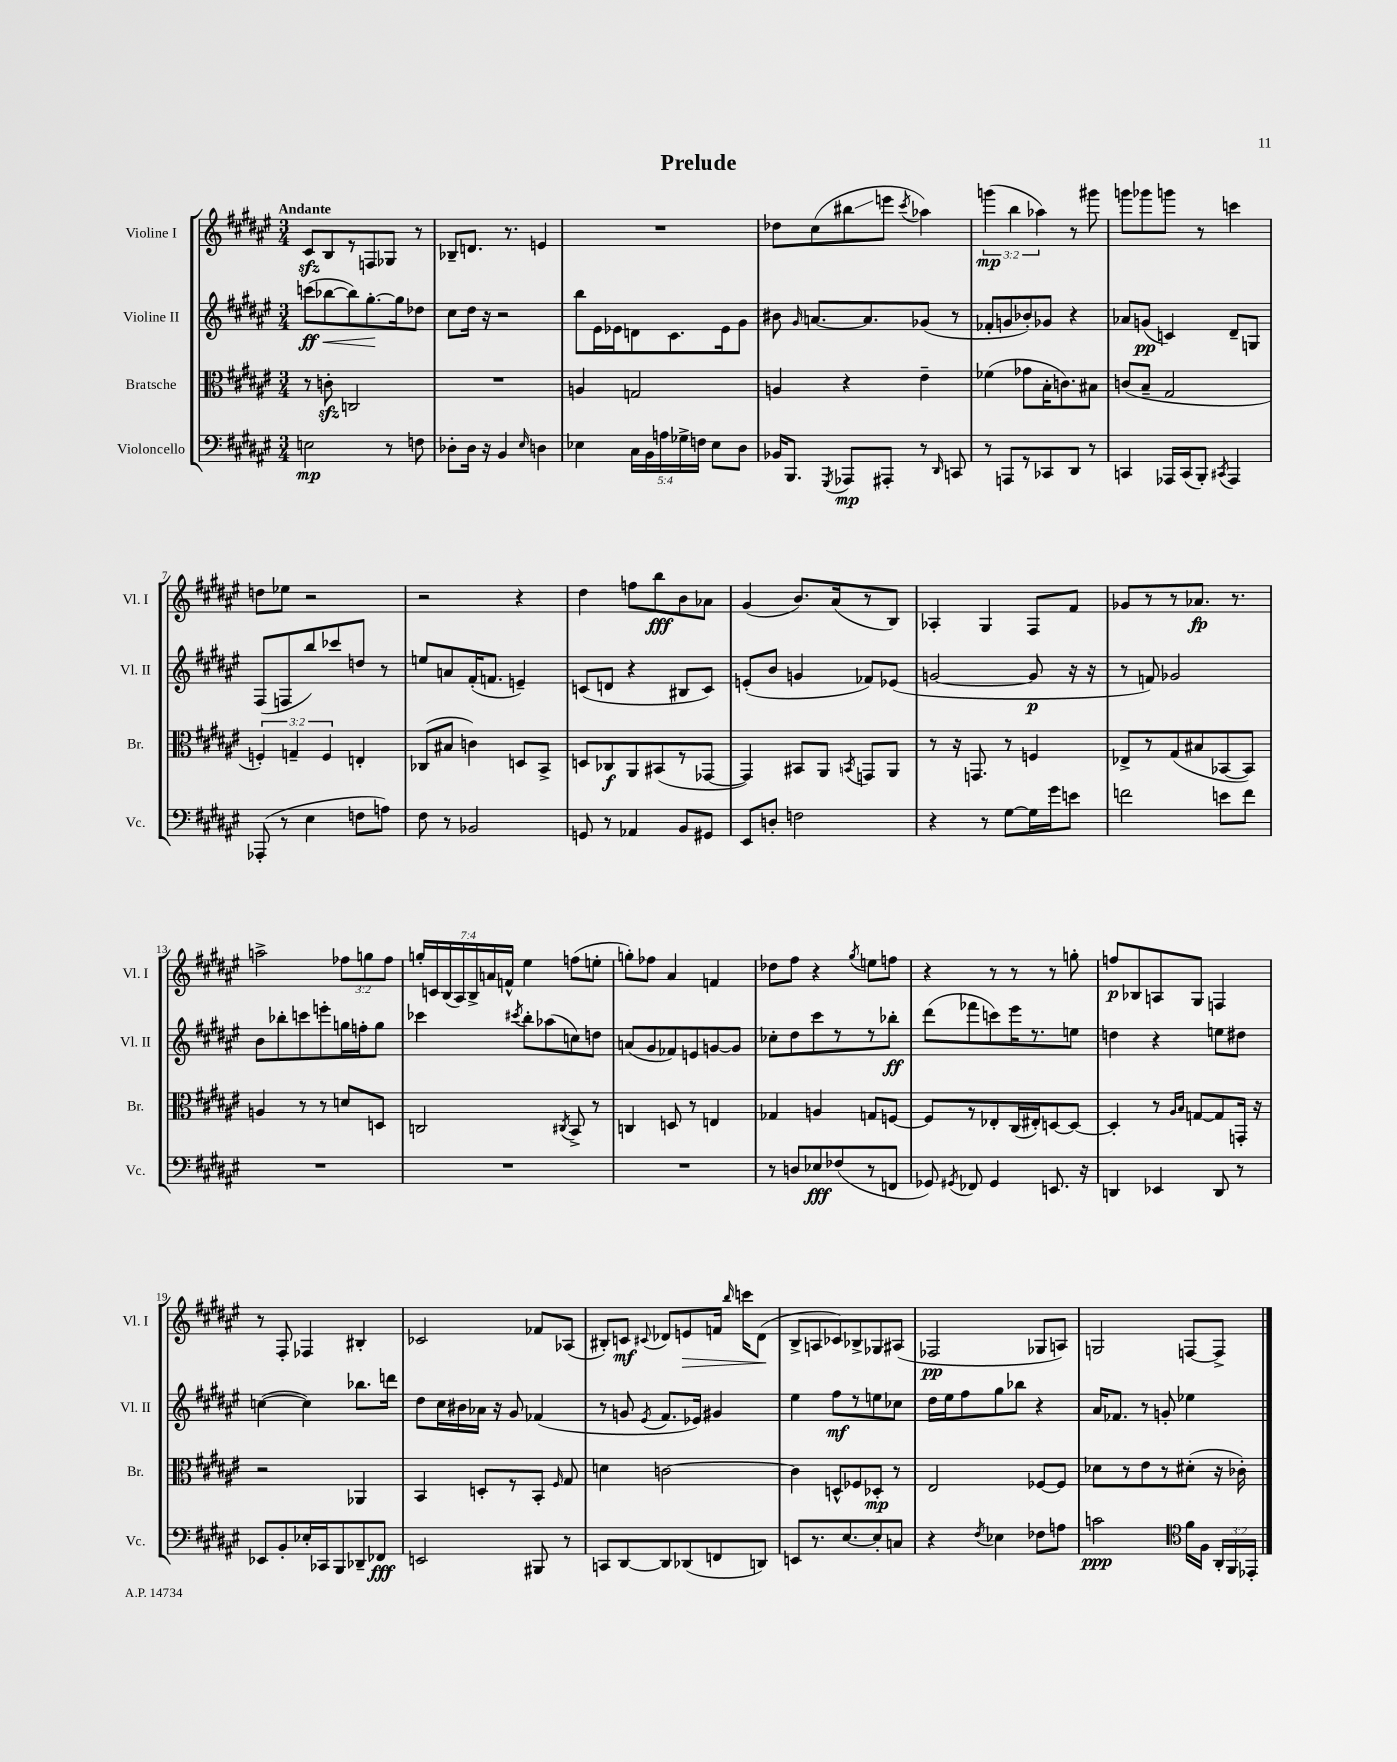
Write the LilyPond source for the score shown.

\header { title = "Prelude" }
<<
\new StaffGroup <<
\new Staff = "s0" \with { instrumentName = "Violine I" shortInstrumentName = "Vl. I" } {
    \clef treble \key fis \major \numericTimeSignature \time 3/4 \override Staff.TupletNumber.text = #tuplet-number::calc-fraction-text \tempo "Andante"
    \autoBeamOff cis'8[\sfz b8 r8 f8 ges8] r8 |
    bes8[-- d'8.] r8. e'4 |
    R2. |
    des''8[ cis''8( bis''8\glissando e'''8] \acciaccatura { cis'''8 } aes''4) |
    \tuplet 3/2 { g'''4\mp( b''4 aes''4) } r8 gis'''8 |
    g'''8[ ges'''8 g'''8] r8 c'''4 |
    d''8[ ees''8] r2 |
    r2 r4 |
    dis''4 f''8[ b''8\fff b'8 aes'8] |
    gis'4( b'8.[) ais'16( r8 b8]) |
    aes4-. gis4 fis8[ fis'8] |
    ges'8[ r8 r8 aes'8.]\fp r8. |
    a''2-> \tuplet 3/2 { fes''8[ g''8 fes''8] } |
    \tuplet 7/4 { g''16[-. c'16 b16( ais16) b16-> a'16 f'16]-^ } eis''4 f''8[( e''8]-. |
    g''8[-.) fes''8] ais'4 f'4 |
    des''8[ fis''8] r4 \acciaccatura { gis''8 } e''8[ f''8] |
    r4 r8 r8 r8 g''8-. |
    f''8[\p bes8 a8 gis8] f4 |
    r8 fis8-. fes4 bis4-. |
    ces'2 fes'8[ aes8]( |
    bis8[-.) c'8]\mf \appoggiatura { cis'8 } des'8[ e'8\> f'16] \grace { b''16 } c'''16[ des'8]\!( |
    b8[-> a8 ces'8) bes8-> ges8 ais8]( |
    fes2\pp ges8[ a8]) |
    g2 f8[~ f8]-> \bar "|." |
}
\new Staff = "s1" \with { instrumentName = "Violine II" shortInstrumentName = "Vl. II" } {
    \clef treble \key fis \major \numericTimeSignature \time 3/4
    \autoBeamOff c'''8[\ff\<( bes''8~ bes''8) gis''8.~-.\! gis''16 des''8] |
    cis''8[ dis''16] r16 r2 |
    b''8[ eis'16 ees'16 d'8 cis'8. ees'16 gis'8] |
    bis'8 \grace { gis'16 } a'8.[~ a'8. ges'8]( r8 |
    fes'8[-. g'8 bes'8-.) ges'8] r4 |
    aes'8[ g'8]\pp( c'4) dis'8[-- g8] |
    fis8[( f8 b''8) ces'''8 d''8] r8 |
    e''8[ a'8 fis'16-.( f'8.] e'4--) |
    c'8[( d'8] r4 bis8[ c'8]) |
    e'8[-.( b'8] g'4 fes'8[) ees'8]( |
    g'2~ g'8\p r16 r16 |
    r8 f'8) ges'2 |
    b'8[ bes''8-. c'''8 e'''8-. g''16 f''16-. g''8] |
    ces'''4 \acciaccatura { cis'''8 } b''8[-. aes''8( c''8) d''8] |
    a'8[( gis'8 fes'8) e'8 g'8~ g'8] |
    ces''8[-. dis''8 cis'''8 r8 r8 bes''8]-.\ff |
    dis'''8[( fes'''8 c'''8) eis'''16 r8. e''8] |
    d''4 r4 e''8[ dis''8] |
    c''4~( c''4) bes''8.[ d'''16] |
    dis''8[ cis''16 bis'16 aes'16] r16 gis'8 fes'4( |
    r8 g'8 \acciaccatura { eis'8 } fis'8.[ ees'16]) gis'4 |
    eis''4 fis''8[\mf r8 e''8 ces''8] |
    dis''16[ eis''16 fis''8 gis''8 bes''8] r4 |
    ais'16[ fes'8.] r8 g'8-. ees''4 \bar "|." |
}
\new Staff = "s2" \with { instrumentName = "Bratsche" shortInstrumentName = "Br." } {
    \clef alto \key fis \major \numericTimeSignature \time 3/4 \override Staff.TupletNumber.text = #tuplet-number::calc-fraction-text
    \autoBeamOff r8 c'8-.\sfz c2 |
    R2. |
    a4 g2 |
    a4 r4 eis'4-- |
    fes'4( ges'8[ b16-. c'8.) bis8] |
    c'8[( b8]-- gis2 |
    \tuplet 3/2 { f4-.) g4-- f4 } e4-. |
    ces8[( bis8] c'4) d8[ b,8]-> |
    d8[ ces8\f ais,8 bis,8( r8 ges,8]~ |
    ges,4) bis,8[ ais,8] \acciaccatura { b,8 } g,8[ ais,8] |
    r8 r16 g,8. r8 f4 |
    ees8[-> r8 gis8( bis8 bes,8~ bes,8]) |
    a4 r8 r8 d'8[ d8] |
    c2 \acciaccatura { cis8 } b,8-> r8 |
    c4 d8 r8 e4 |
    ges4 a4 g8[ f8]~ |
    f8[ r8 ees8-. cis16( eis16-.) d8~ d8]~ |
    d4-. r8 \grace { ais16[ b16] } g8[~ g8 g,16]-. r16 |
    r2 aes,4 |
    b,4 d8[-. r8 b,8]-. \grace { fis16 } gis8 |
    d'4 c'2~ |
    c'4 d8[-^ fes8 des8]-.\mp r8 |
    eis2 fes8[~ fes8] |
    des'8[ r8 eis'8 r8 dis'8]-.( r16 ces'16-.) \bar "|." |
}
\new Staff = "s3" \with { instrumentName = "Violoncello" shortInstrumentName = "Vc." } {
    \clef bass \key fis \major \numericTimeSignature \time 3/4 \override Staff.TupletNumber.text = #tuplet-number::calc-fraction-text
    \autoBeamOff e2\mp r8 f8 |
    des8[-. des16] r16 b,4 \grace { eis16 } d4 |
    ees4 \tuplet 5/4 { cis16[ b,16 a16 ges16-> f16] } ees8[ dis8] |
    bes,16[ b,,8.] \acciaccatura { gis,,8 } aes,,8[\mp ais,,8]-. r8 \grace { dis,16 } c,8 |
    r8 a,,8[ r8 ces,8 dis,8] r8 |
    c,4 aes,,16[ c,16( b,,8]-.) \acciaccatura { cis,8 } aes,,4 |
    aes,,8-.( r8 eis4 f8[ a8]) |
    fis8 r8 bes,2 |
    g,8 r8 aes,4 b,8[ gis,8] |
    eis,8[ d8]-. f2 |
    r4 r8 gis8[~ gis16 gis'16 e'8] |
    f'2 e'8[ f'8] |
    R2. |
    R2. |
    R2. |
    r8 d8[ ees8\fff fes8( r8 f,8] |
    ges,8) \acciaccatura { gis,8 } fes,8 gis,4 e,8. r16 |
    d,4 ees,4 d,8 r8 |
    ees,8[ b,8-. ees16-. ces,16 b,,8 des,8-- fes,8]\fff |
    e,2 bis,,8 r8 |
    c,8[ dis,8~ dis,8 des,8( f,8 d,8]) |
    e,8[ r8. eis8.~ eis8-. c8] |
    r4 \acciaccatura { fis8 } ees4 fes8[ a8] |
    c'2\ppp \clef tenor fis'16[ fis16] \tuplet 3/2 { ais,16[-. fis,16 ees,16]-. } \bar "|." |
}
>>
>>
